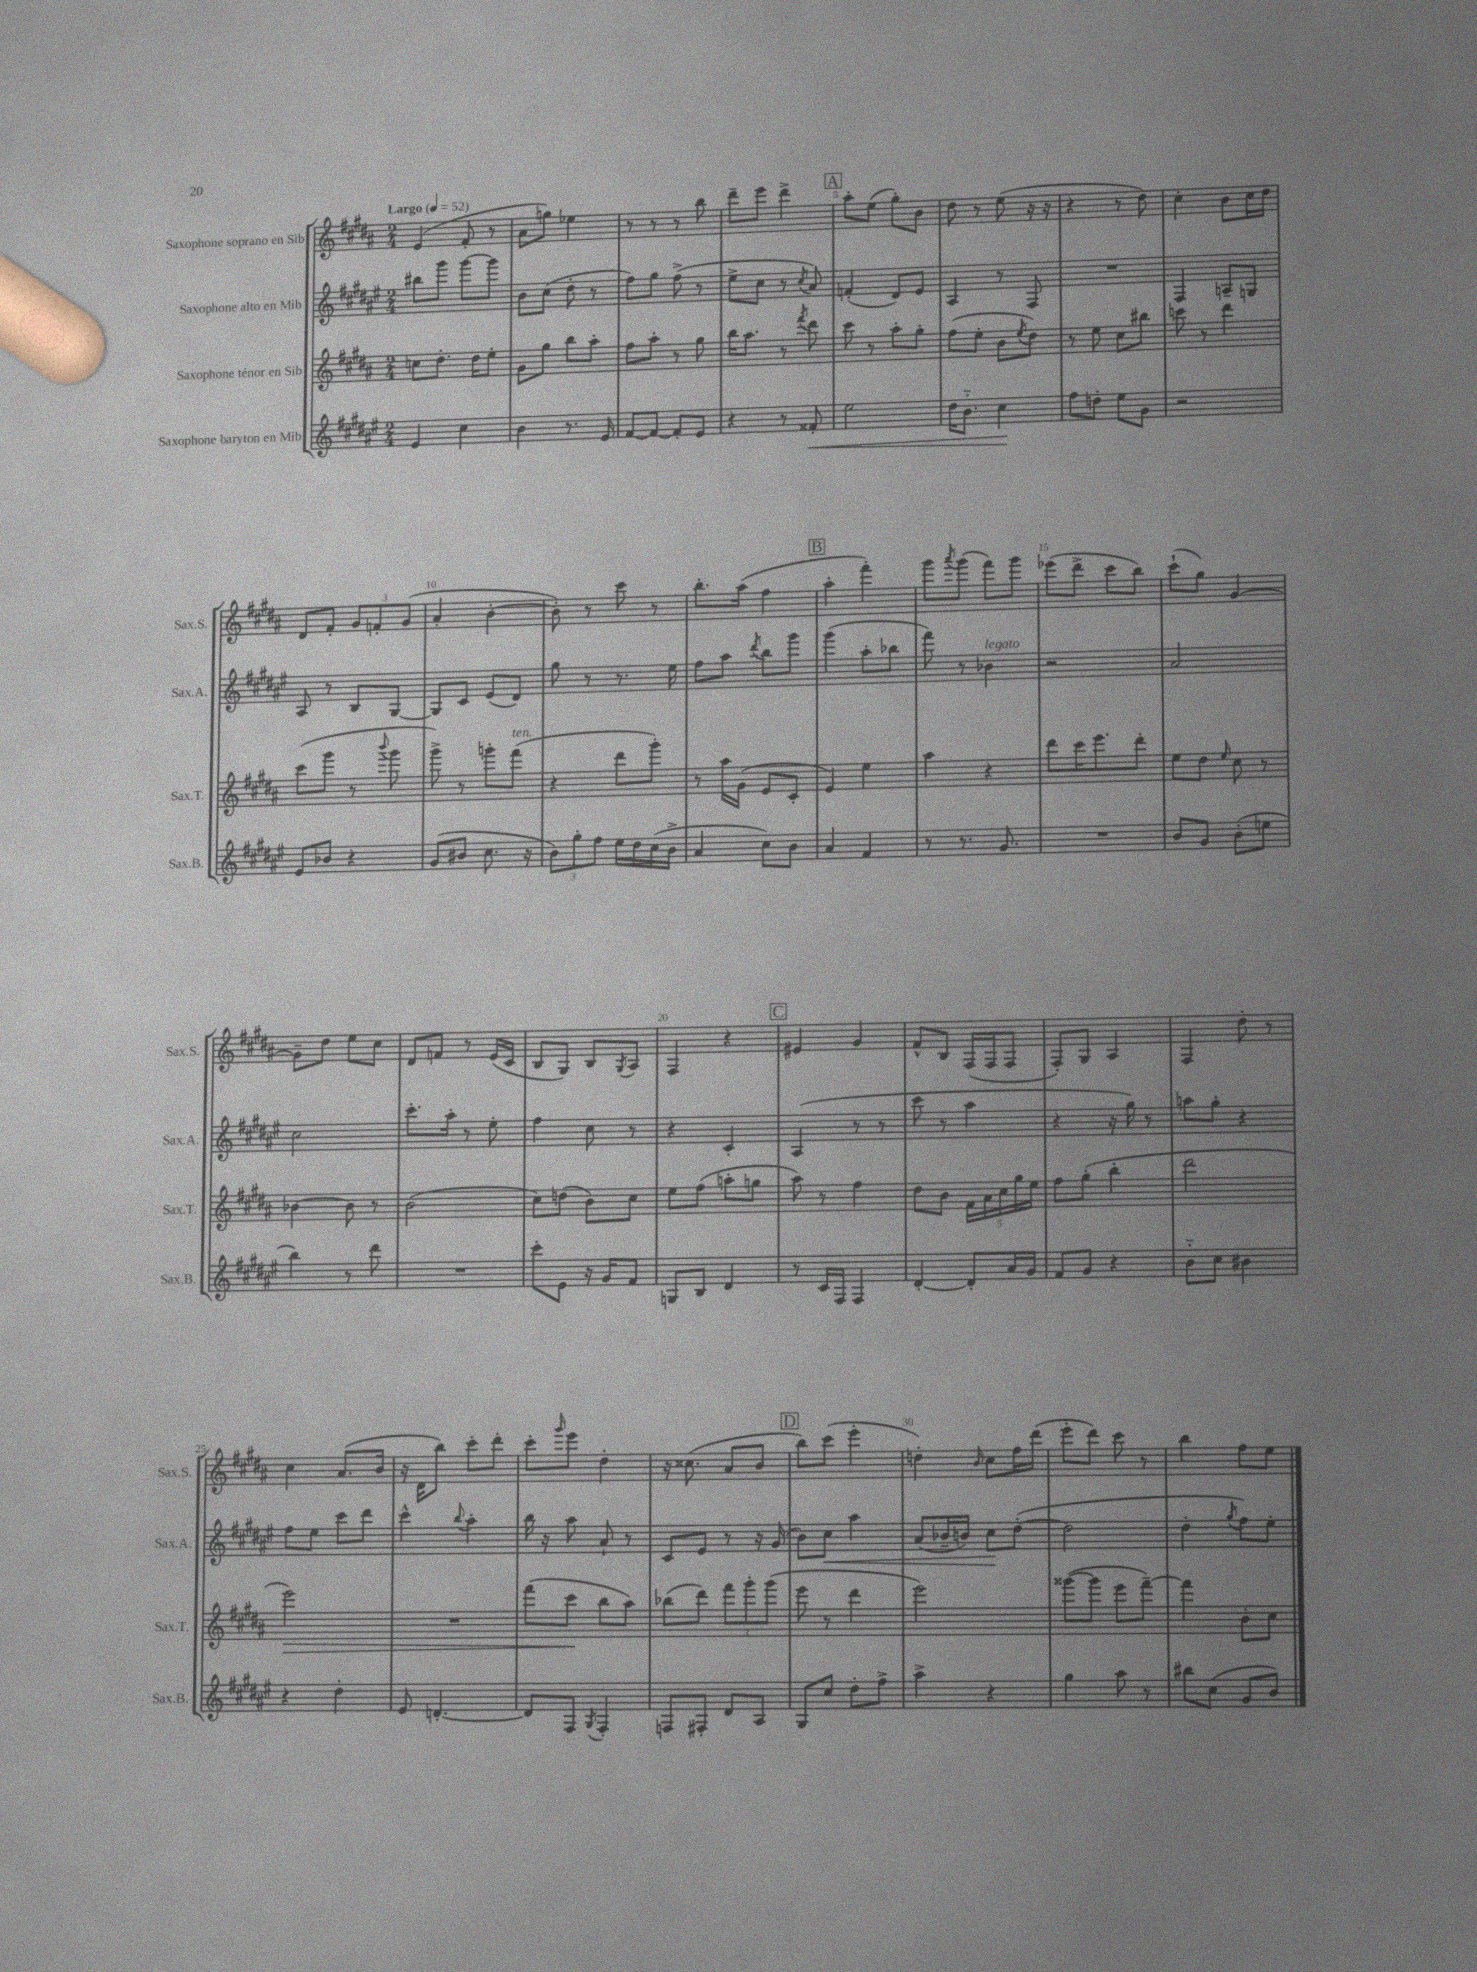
<<
\new StaffGroup <<
\new Staff = "s0" \with { instrumentName = "Saxophone soprano en Sib" shortInstrumentName = "Sax.S." } {
    \clef treble \key b \major \numericTimeSignature \time 2/4 \tempo "Largo" 4 = 52
    e'4( fis'8-. r8 |
    ais'8 g''8) ees''4 |
    r8 r8 r8 b''8 |
    dis'''8-- e'''8 dis'''4-> |
    \mark \markup { \box "A" } ais''8-. e''8( gis''8-.) b'8 |
    dis''8 r8 e''8( r16 r16 |
    r4 r8 dis''8) |
    cis''4-. b'8 cis''16 dis''16 |
    dis'8 fis'8-. \tuplet 3/2 { gis'8 f'8-. gis'8( } |
    ais'4-. b'4~-. |
    b'8-.) r8 cis'''8 r8 |
    b''8.-. ais''16( fis''4 |
    \mark \markup { \box "B" } ais''4-. fis'''4-.) |
    gis'''8 \acciaccatura { ais'''8 } gis'''8( fis'''8) gis'''8 |
    ees'''8( dis'''8-> cis'''8 b''8) |
    cis'''8-!( gis''8) gis'4~ |
    gis'8-- dis''8 e''8 cis''8 |
    dis'8 f'8 r8 e'16( cis'16 |
    b8 gis8) b8 \acciaccatura { gis8 } ais8 |
    fis4 r4 |
    \mark \markup { \box "C" } eis'4 gis'4 |
    fis'8-^ b8 fis16( fis16 fis8 |
    fis8-.) gis8 ais4 |
    fis4 dis''8-. r8 |
    cis''4 ais'8.( b'16 |
    r16 dis'16 b''8) cis'''8-. dis'''8-. |
    cis'''8-. \grace { gis'''16 } e'''8 dis''4-. |
    r16 cisis''8.( ais'8 b'8 |
    \mark \markup { \box "D" } b''8) cis'''8( e'''4-. |
    d''4-.) \grace { b'16 } cis''8 fis''16 dis'''16( |
    e'''8-. dis'''8) cis'''8 r8 |
    b''4 fis''8 e''8 \bar "|." |
}
\new Staff = "s1" \with { instrumentName = "Saxophone alto en Mib" shortInstrumentName = "Sax.A." } {
    \clef treble \key fis \major \numericTimeSignature \time 2/4
    bis''8 gis'''8 gis'''8~ gis'''8 |
    b'8 cis''8( dis''8-. r8 |
    fis''8) gis''8 fis''8->( r8 |
    eis''8-> cis''8 r8 \acciaccatura { cis''8 } ais'8) |
    \mark \markup { \box "A" } f'4-.( dis'8) eis'8 |
    ais4 r8 fis8 |
    R2 |
    fis4 a8-- g8 |
    ais8 r8 b8 gis8~ |
    gis8 cis'8 eis'8( dis'8) |
    gis''8 r8 r8. eis''16 |
    fis''8 ais''8 \acciaccatura { dis'''8 } b''8 gis'''8 |
    \mark \markup { \box "B" } gis'''4( ais''8-. bes''8 |
    fis'''8) r8 bes'4^\markup { \italic "legato" } |
    r2 |
    ais'2 |
    cis''2 |
    cis'''8.-. ais''16-. r8 eis''8-. |
    fis''4 cis''8 r8 |
    r4 cis'4-. |
    \mark \markup { \box "C" } ais4( r8 r8 |
    cis'''8 r8 ais''4 |
    r4 r16 gis''16) r8 |
    a''8 gis''8-. r4 |
    fis''8 eis''8 cis'''8 dis'''8 |
    cis'''4-^ \appoggiatura { b''8 } ais''4-. |
    b''16 r16 ais''8 ais'8-! r8 |
    cis'8 eis'8 r8 r16 gis'16( |
    \mark \markup { \box "D" } b'8) cis''8\< ais''4 |
    ais'8( bes'16-- b'16) cis''8\! dis''8~-.( |
    dis''2 |
    dis''4-. \acciaccatura { gis''8 } fis''8) eis''8-. \bar "|." |
}
\new Staff = "s2" \with { instrumentName = "Saxophone ténor en Sib" shortInstrumentName = "Sax.T." } {
    \clef treble \key b \major \numericTimeSignature \time 2/4
    c''8 dis''8.-. dis''16 e''8-. |
    gis'8 gis''8 b''8 ais''8-. |
    fis''8 ais''8-. r8 gis''8 |
    b''16 ais''8. r8 \acciaccatura { fis'''8 } dis'''8 |
    \mark \markup { \box "A" } cis'''8 r8 ais''8-. gis''8-. |
    fis''8( e''8-. b'8 \acciaccatura { e''8 } dis''8) |
    r8 e''8 cis''8 bis''8 |
    c'''8 r8 dis'''4 |
    cis'''8( gis'''8 r8 \appoggiatura { b'''8 } gis'''8 |
    gis'''8->) r8 g'''8-. fis'''8^\markup { \italic "ten." }( |
    r4 dis'''8 gis'''8-.) |
    r8 ais''16 gis'16( e'8 cis'8-. |
    \mark \markup { \box "B" } e'4) e''4 |
    ais''4 r4 |
    dis'''8 cis'''16 e'''8. dis'''8-. |
    e''8 dis''8 \grace { e''16 } cis''8 r8 |
    bes'4~ bes'8 r8 |
    b'2( |
    cis''8) d''8( b'8) cis''8 |
    e''8 fis''8( a''8-. g''8 |
    \mark \markup { \box "C" } ais''8) r8 fis''4 |
    dis''8 b'8 \tuplet 5/4 { fis'16 ais'16 cis''16 gis''16 e''16 } |
    fis''8 gis''8-.( b''4-. |
    dis'''2 |
    e'''2\>) |
    R2 |
    fis'''8( cis'''8\! b''8 ais''8) |
    bes''8( dis'''8) \tuplet 3/2 { fis'''8 gis'''8-. gis'''8( } |
    \mark \markup { \box "D" } e'''8 r8 dis'''4 |
    e'''2) |
    gisis'''8~( gisis'''8 e'''8 fis'''8~--) |
    fis'''4 b'8-. cis''8 \bar "|." |
}
\new Staff = "s3" \with { instrumentName = "Saxophone baryton en Mib" shortInstrumentName = "Sax.B." } {
    \clef treble \key fis \major \numericTimeSignature \time 2/4
    eis'4 cis''4 |
    b'4 r8. eis'16 |
    fis'8~ fis'8~ fis'8-. eis'8 |
    r4 r8 fisis'8-.\< |
    \mark \markup { \box "A" } eis''2 |
    dis''16 b'8.-_ cis''4\! |
    fis''8 d''8-. eis''8 gis'8 |
    r2 |
    eis'8 bes'8 r4 |
    gis'8( bis'8 cis''8. r16 |
    \tuplet 3/2 { b'8) gis''8-. fis''8 } eis''16 dis''16 cis''16( b'16-> |
    ais'4 cis''8) b'8 |
    \mark \markup { \box "B" } ais'4 fis'4 |
    r8 r8. gis'8. |
    R2 |
    b'8 gis'8 b'8-.( e''8 |
    b''4) r8 dis'''8 |
    R2 |
    cis'''8-. eis'8 r16 gis'16 fis'8 |
    g8 b8 dis'4 |
    \mark \markup { \box "C" } r8 cis'16 fis16 fis4 |
    dis'4~-. dis'8-. ais'16 gis'16 |
    fis'8 gis'8 r4 |
    b'8-_ cis''8 bis'4 |
    r4 dis''4-. |
    eis'8 d'4.~-. |
    d'8 fis8 \acciaccatura { gis8 } fis4-. |
    f8 fis8-. dis'8 ais8 |
    \mark \markup { \box "D" } gis8 cis''8 dis''8-. fis''8-> |
    ais''4-> r4 |
    gis''4 ais''8 r8 |
    bis''8 cis''8( gis'8 b'8) \bar "|." |
}
>>
>>
\layout { \context { \Score \override BarNumber.break-visibility = ##(#f #t #t) barNumberVisibility = #(every-nth-bar-number-visible 5) } }
